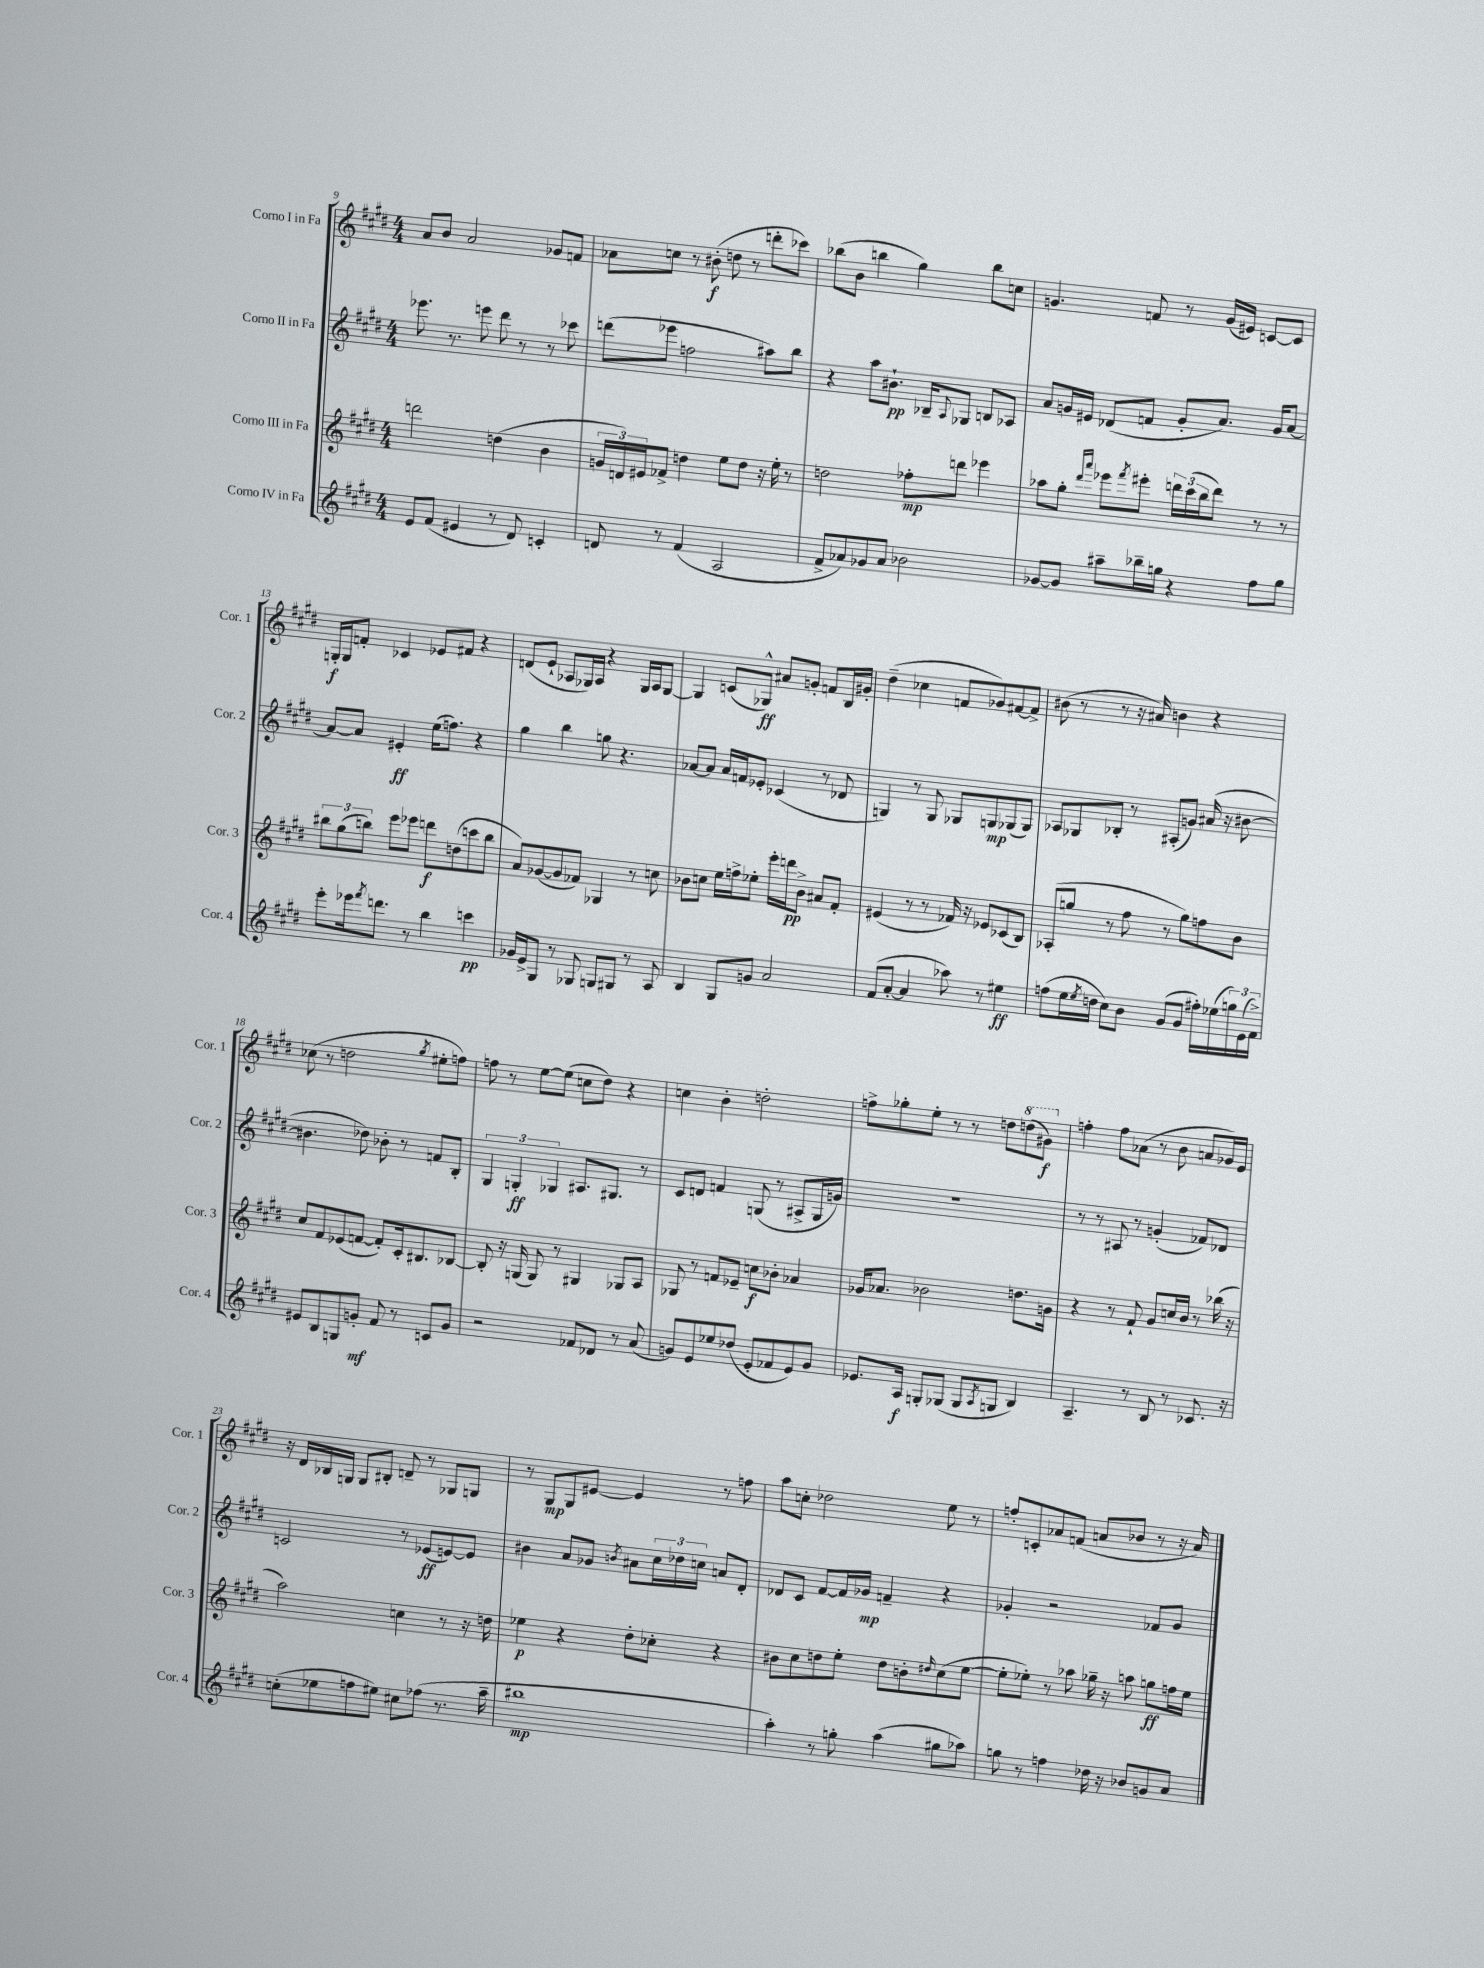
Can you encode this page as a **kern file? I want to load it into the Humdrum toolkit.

**kern	**dynam	**kern	**dynam	**kern	**dynam	**kern	**dynam
*part4	*part4	*part3	*part3	*part2	*part2	*part1	*part1
*staff4	*staff4	*staff3	*staff3	*staff2	*staff2	*staff1	*staff1
*I"Corno IV in Fa	*	*I"Corno III in Fa	*	*I"Corno II in Fa	*	*I"Corno I in Fa	*
*I'Cor. 4	*	*I'Cor. 3	*	*I'Cor. 2	*	*I'Cor. 1	*
*clefG2	*	*clefG2	*	*clefG2	*	*clefG2	*
*k[f#c#g#d#]	*	*k[f#c#g#d#]	*	*k[f#c#g#d#]	*	*k[f#c#g#d#]	*
*M4/4	*	*M4/4	*	*M4/4	*	*M4/4	*
=9	=9	=9	=9	=9	=9	=9	=9
8e/L	.	2dddn\	.	8.eee-X\	.	8a/L	.
(8f#/J	.	.	.	.	.	8b/J	.
.	.	.	.	8.r	.	.	.
4e#X/	.	.	.	.	.	2a/	.
.	.	.	.	8eeen\	.	.	.
8r	.	(4ddn\	.	8ddd#\	.	.	.
8d#/)	.	.	.	8r	.	.	.
4cn'/	.	4b\	.	8r	.	8g-X/L	.
.	.	.	.	8ccc-X\	.	8fn/J	.
=10	=10	=10	=10	=10	=10	=10	=10
8dn/	.	24gn/LL	.	(8dddn\L	.	8a-X\L	.
.	.	24dn/)	.	.	.	.	.
.	.	24e#X/J	.	.	.	.	.
8r	.	8f-X^/J	.	8eee-X\J	.	8ccn\J	.
(4f#/	.	4ddn\	.	2ffn\	.	8r	.
.	.	.	.	.	.	(8b#X'\	f
2A/	.	8ee\L	.	.	.	8ddn\	.
.	.	8dd\J	.	.	.	8r	.
.	.	16r	.	8aa#X\L)	.	8dddn'\L	.
.	.	16ee'\	.	.	.	.	.
.	.	8r	.	8bb\J	.	8ccc-X\J)	.
=11	=11	=11	=11	=11	=11	=11	=11
8f#^/L	.	2ddn\	.	4r	.	(8bb-X\L	.
8a-X/)	.	.	.	.	.	8b\J	.
8g-X/	.	.	.	8aa\L	.	4bbn\	.
8a-/J	.	.	.	8.b#X`\J	pp	.	.
2b-X\	.	8ff-X'\L	mp	.	.	4gg#\)	.
.	.	.	.	16B-X~/KL	.	.	.
.	.	.	.	8qqA/	.	.	.
.	.	8dddn\J	.	8G-X/J	.	.	.
.	.	4eee-X\	.	8Bn/L	.	8bb\L	.
.	.	.	.	8A-X/J	.	8ccn\J	.
=12	=12	=12	=12	=12	=12	=12	=12
[8g-X/L	.	8aa-X\L	.	8a/L	.	4.gn/	.
8g-/J]	.	8gg#'\J	.	16gn/L	.	.	.
.	.	.	.	16e#X/JJ	.	.	.
.	.	16qqddd#/LL	.	.	.	.	.
.	.	16qqaaa/JJ	.	.	.	.	.
8aa#X~\L	.	8eee-X\L	.	(8d-X/L	.	.	.
.	.	8qfff#/	.	.	.	.	.
16bb-X~\L	.	8eee#X'\J	.	8fn/J	.	8fn/	.
16ggn\JJ	.	.	.	.	.	.	.
4r	.	24dddn\LL	.	8g'/L	.	8r	.
.	.	(24ccc#\	.	.	.	.	.
.	.	24bb\J	.	.	.	.	.
.	.	8ddd\J)	.	8.a/J)	.	(16g/LL	.
.	.	.	.	.	.	16e#X/JJ)	.
8ff#\L	.	8r	.	.	.	[8cn/L	.
.	.	.	.	16g/KL	.	.	.
8gg\J	.	8r	.	[8a/J	.	8c/J]	.
!!LO:LB:g=z
=13	=13	=13	=13	=13	=13	=13	=13
8eee'\L	.	12bb#X\L	.	8a/L_	.	16Gn'/LL	f
.	.	.	.	.	.	16G/J	.
.	.	(12gg#\	.	.	.	.	.
16eee-X\k	.	.	.	8a/J]	.	8fn'/J	.
.	.	12bbn\J)	.	.	.	.	.
8qfff#/	.	.	.	.	.	.	.
8.dddn\J	.	.	.	.	.	.	.
.	.	8eee\L	.	4e#X'/	ff	4c-X/	.
8r	.	8eee-X\J	.	.	.	.	.
4bb\	.	8dddn\L	f	(16ee\KL	.	8e-X/L	.
.	.	.	.	8.ffn\J)	.	.	.
.	.	(8ddn\	.	.	.	8f#X/J	.
4cccn\	pp	8cccn\	.	4r	.	4r	.
.	.	8bb\J	.	.	.	.	.
=14	=14	=14	=14	=14	=14	=14	=14
16g-X/LL	.	8a/L)	.	4gg#\	.	(8dn/L	.
16e^/J	.	.	.	.	.	.	.
8G#/J	.	([8g-X/	.	.	.	8e`/J	.
8r	.	8g-/]	.	4bb\	.	8A-X/L	.
8G-X/	.	8f-X/J)	.	.	.	16G-X/L)	.
.	.	.	.	.	.	16A-/JJ	.
8Gn/L	.	4G-X/	.	8ggn\	.	4r	.
8G#X/J	.	.	.	4.r	.	.	.
8r	.	8r	.	.	.	16G-/LL	.
.	.	.	.	.	.	16A-/J	.
8A/	.	8ccn\	.	.	.	[8G-/J	.
=15	=15	=15	=15	=15	=15	=15	=15
4B/	.	8b-X\L	.	[8a-X/L	.	4G-/]	.
.	.	8ccn\J	.	8a-/J]	.	.	.
8G#/L	.	16ee\LL	.	16a-/LL	.	(8cn/L	.
.	.	16ffn^\J	.	16fn/J	.	.	.
8gn/J	.	8ee-X'\J	.	8e-X'/J	.	8G-X^^/J)	ff
2a/	.	16eee'\LL	.	(4c-X/	.	8a#X/L	.
.	.	16dddn\J	pp	.	.	.	.
.	.	8b-^\J	.	.	.	8gn'/J	.
.	.	8a#X/L	.	8r	.	8fn/L	.
.	.	8f#'/J	.	8d-X/	.	16B/L	.
.	.	.	.	.	.	16g#X'/JJ	.
=16	=16	=16	=16	=16	=16	=16	=16
(8f#/L	.	(4e#X/	.	4Gn/)	.	(4dd#~\	.
[8a'/J	.	.	.	.	.	.	.
4a/]	.	8r	.	8r	.	4cc-X\	.
.	.	8r	.	8G/	.	.	.
8aa-X\)	.	16f-X/)	.	8G-X/L	.	8fn/L	.
.	.	16r	.	.	.	.	.
8r	.	8e-X/L	.	8Gn/	mp	8g-X/)	.
4ee#X\	ff	(8c-X/	.	(8G-X/	.	[8f#X/	.
.	.	8B/J)	.	8G-/J)	.	8f#^/J]	.
=17	=17	=17	=17	=17	=17	=17	=17
(8ffn\L	.	(8A-X'/L	.	8A-X/L	.	(8b#X\	.
16ee\L	.	8ggn/J	.	8G-X/	.	8r	.
8qee/	.	.	.	.	.	.	.
16ddn\JJ	.	.	.	.	.	.	.
8cc#\L)	.	8r	.	8B-X'/J	.	8r	.
8b\J	.	8ff#\	.	8r	.	16r	.
.	.	.	.	.	.	16a#X/)	.
(8g#/L	.	8r	.	(8A#X'/L	.	4bn\	.
8g#/J	.	8gg\L)	.	8gn/J)	.	.	.
16ff#X'\LL)	.	8ffn\	.	(16a#X/	.	4r	.
(16ee-X\	.	.	.	16r	.	.	.
24ggn\)	.	8b\J	.	[8b#X\	.	.	.
(24e\	.	.	.	.	.	.	.
24f#^\JJ)	.	.	.	.	.	.	.
!!LO:LB:g=z
=18	=18	=18	=18	=18	=18	=18	=18
8e#X/L	.	8cc#/L	.	4.b#X\]	.	(8cc-X\	.
8B/	.	8f#/	.	.	.	8r	.
8Gn/	.	(8e-X/	.	.	.	2ddn\	.
8gn'/J	mf	[8fn/J	.	8dd-X\)	.	.	.
8f#/	.	8f'/L])	.	8b-X'\	.	.	.
8r	.	16c#'/k	.	8r	.	.	.
.	.	8.B#X/	.	.	.	.	.
.	.	.	.	.	.	8qgg#/	.
8cn/L	.	.	.	8fn/L	.	8ee#X'\L	.
8g/J	.	[8B-X/J	.	8B'/J	.	8ffn\J)	.
=19	=19	=19	=19	=19	=19	=19	=19
2r	.	8B-'/]	.	6G#/	.	8ffn\	.
.	.	16r	.	.	.	8r	.
.	.	.	.	6Gn'/	ff	.	.
.	.	(16Gn/	.	.	.	.	.
.	.	8G/)	.	.	.	[8ee\L	.
.	.	.	.	6G-X/	.	.	.
.	.	8r	.	.	.	(8ee\J]	.
8f-X/L	.	4G#X/	.	8.A#X/L	.	8ccn\L	.
8d-X/J	.	.	.	.	.	8dd#\J)	.
.	.	.	.	8.G#X/J	.	.	.
8r	.	8G-X/L	.	.	.	4r	.
(8a/	.	8A/J	.	8r	.	.	.
=20	=20	=20	=20	=20	=20	=20	=20
8gn/L)	.	8G-X/	.	8c#/L	.	4ccn\	.
8e/	.	8r	.	8dn/J	.	.	.
8ee-X/	.	8fn/L	.	4fn/	.	4b'\	.
(8dd-X/J	.	8e-X~/J	.	.	.	.	.
8e'/L	.	8ccn\L	f	(8Gn/	.	2ddn'\	.
8f-X/	.	8b-X'\J	.	8r	.	.	.
8e/)	.	4a-X/	.	8A#X^/L	.	.	.
8g/J	.	.	.	16G/L	.	.	.
.	.	.	.	16gn/JJ)	.	.	.
=21	=21	=21	=21	=21	=21	=21	=21
8.e-X/L	.	16g-X/KL	.	1r	.	8ffn^\L	.
.	.	8.a-X/J	.	.	.	.	.
.	.	.	.	.	.	8gg-X'\	.
16A/Jk	f	.	.	.	.	.	.
8Gn'/L	.	2b-X\	.	.	.	8ee'\J	.
(8G-X/J	.	.	.	.	.	8r	.
8G-/L	.	.	.	.	.	8r	.
8qA/	.	.	.	.	.	.	.
8Gn/J	.	.	.	.	.	8ddn\L	.
*	*	*	*	*	*	*8va	*
4B/)	.	8.ddn\L	.	.	.	(8dddn\	.
.	.	.	.	.	.	8gg#X\J)	f
.	.	16gn\Jk	.	.	.	.	.
=22	=22	=22	=22	=22	=22	=22	=22
*	*	*	*	*	*	*X8va	*
4.A~/	.	4r	.	8r	.	4ffn'\	.
.	.	.	.	8r	.	.	.
.	.	8r	.	8A#X/	.	8ff\L	.
8r	.	8f#`/	.	8r	.	(8a-X\J	.
8B/	.	8g#/L	.	(4gn'/	.	8r	.
8r	.	16ccn/L	.	.	.	8b\	.
.	.	16b/JJ	.	.	.	.	.
8.c-X/	.	8r	.	8f-X/L)	.	8an/L	.
.	.	(16bb-X\	.	8d-X/J	.	16g-X/L)	.
16r	.	16r	.	.	.	16e/JJ	.
!!LO:LB:g=z
=23	=23	=23	=23	=23	=23	=23	=23
(8ccn'\L	.	2aa\)	.	2cn/	.	16r	.
.	.	.	.	.	.	16d#/LL	.
8ee-X\	.	.	.	.	.	16B-X/	.
.	.	.	.	.	.	16Gn/JJ	.
8ffn\	.	.	.	.	.	8G/L	.
8ee#X\J)	.	.	.	.	.	8B#X'/J	.
8cc#X\L	.	4ccn\	.	8r	.	8dn~/	.
(8ff-X\J	.	.	.	(8e-X/L	ff	8r	.
8.r	.	8r	.	[8en/)	.	8G-X/L	.
.	.	16r	.	8e/J]	.	8Gn/J	.
16aa~\	.	16ddn\	.	.	.	.	.
=24	=24	=24	=24	=24	=24	=24	=24
1bb#X	mp	4ee-X\	p	4b#X\	.	8r	.
.	.	.	.	.	.	8G#/L	mp
.	.	4r	.	8a/L	.	8G#/	.
.	.	.	.	8g-X/J	.	[8e#X/J	.
.	.	.	.	8qbn/	.	.	.
.	.	8dd#'\L	.	8a#X\L	.	4e#/]	.
.	.	8cc-X'\J	.	24cc#\L	.	.	.
.	.	.	.	24dd-X\	.	.	.
.	.	.	.	24ccn\JJ	.	.	.
.	.	4r	.	8an/L	.	8r	.
.	.	.	.	8d#'/J	.	8ffn\	.
=25	=25	=25	=25	=25	=25	=25	=25
4aa'\)	.	8b#X\L	.	8d-X/L	.	8aa\L	.
.	.	8cc#\	.	8c#/J	.	8ccn'\J	.
8r	.	8ddn\	.	[8f#/L	.	2dd-X\	.
8ggn'\	.	8ee'\J	.	16f#/L]	.	.	.
.	.	.	.	16g-X/JJ	mp	.	.
(4aa\	.	8dd\L	.	4fn~/	.	.	.
.	.	8bn'\	.	.	.	.	.
.	.	16qqdd#X/	.	.	.	.	.
8gg#X\L	.	(8cc#\	.	4r	.	8ee\	.
8aa-X\J)	.	[8ee\J	.	.	.	8r	.
=26	=26	=26	=26	=26	=26	=26	=26
8ggn\	.	8ee'\L]	.	4g-X'/	.	8ffn'/L	.
8r	.	8ee-X'\J)	.	.	.	8cn'/	.
4ffn\	.	8r	.	2r	.	8a-X/	.
.	.	8aa-X\	.	.	.	(8fn/J	.
16dd-X\	.	16gg-X~\	.	.	.	8an/L	.
16r	.	16r	.	.	.	.	.
8b-X/L	.	8aan\	.	.	.	8b-X/J	.
8gn/	.	8ggn\L	ff	8f-X/L	.	8r	.
8a/J	.	16ffn\L	.	8g-/J	.	16r	.
.	.	16ee-\JJ	.	.	.	16a/)	.
==	==	==	==	==	==	==	==
*-	*-	*-	*-	*-	*-	*-	*-
